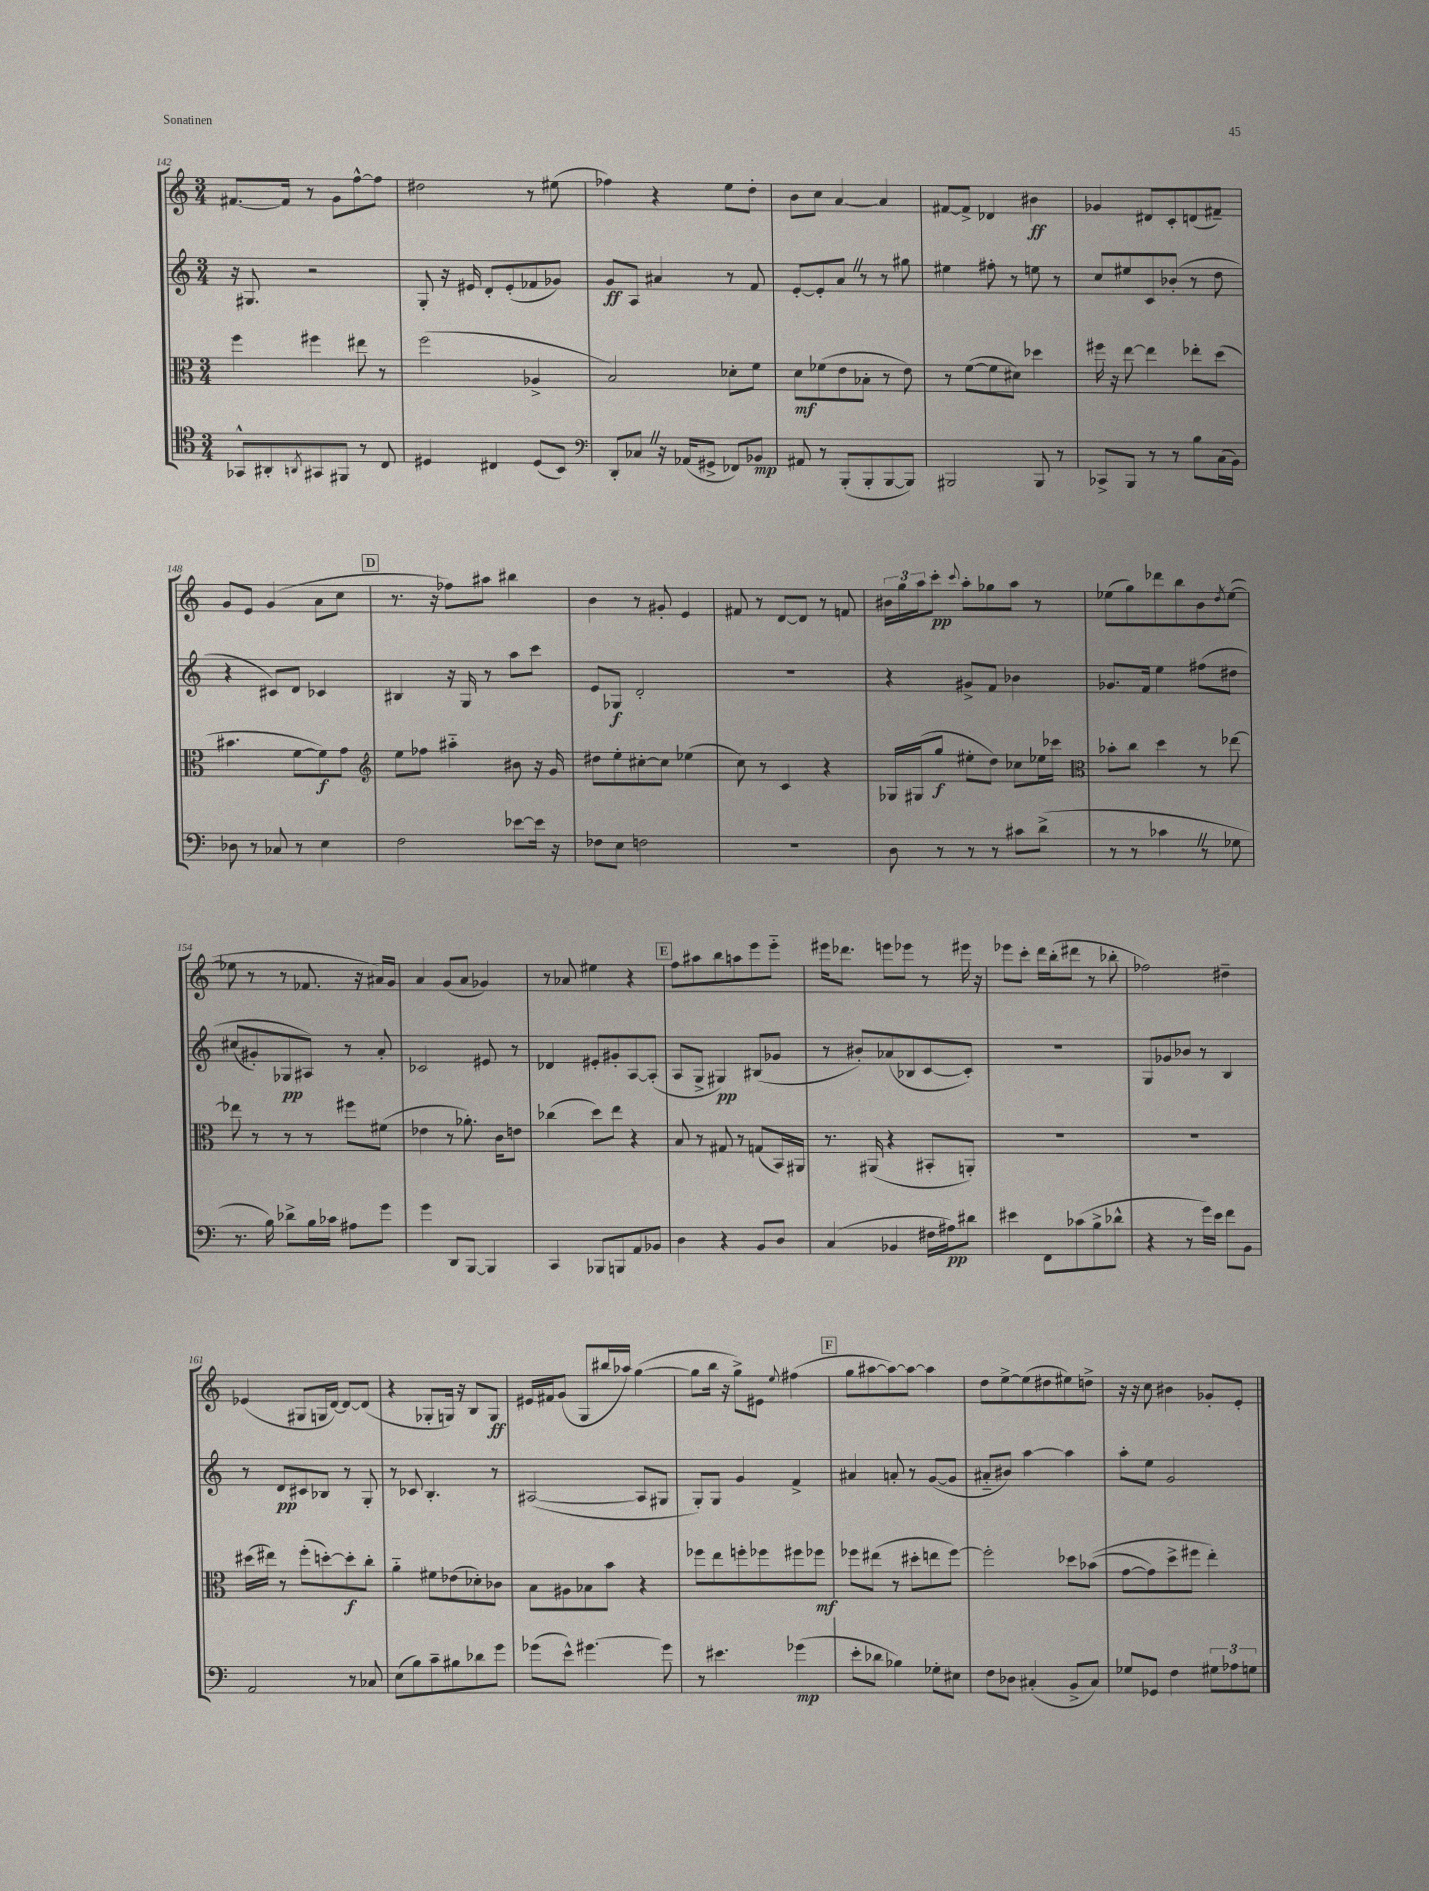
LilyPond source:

<<
\new StaffGroup <<
\new Staff = "s0" {
    \clef treble \key c \major \numericTimeSignature \time 3/4
    fis'8.~ fis'16 r8 g'8 f''8~-^ f''8 |
    dis''2 r8 eis''8( |
    fes''4) r4 e''8 d''8-. |
    b'8 c''8 a'4~ a'4 |
    fis'8~ fis'8-> des'4 bis'4\ff |
    ges'4 dis'8 c'8-. d'8( fis'8--) |
    g'8 e'8 g'4( a'8 c''8 |
    \mark \markup { \box "D" } r8. r16 fes''8) ais''8 bis''4 |
    b'4 r8 gis'8-. e'4 |
    fis'8 r8 d'8~ d'8 r8 f'8 |
    \tuplet 3/2 { bis'16 g''16 a''16 } c'''8-.\pp \appoggiatura { c'''8 } a''8-. ges''8 a''8 r8 |
    ees''8( g''8) des'''8 b''8 b'8 \acciaccatura { d''8 } ees''8~( |
    ees''8 r8 r8 fes'8. r16 ais'16) g'16 |
    a'4 g'8( a'8 ges'4) |
    r8 aes'8 eis''4 r4 |
    \mark \markup { \box "E" } f''8 ais''8 b''8 a''8 e'''8 e'''8-_ |
    eis'''16 des'''8. e'''8 ees'''8 r8 eis'''16 r16 |
    ees'''8 c'''8-. d'''16 b''16-.( dis'''8 r8 bes''8-. |
    fes''2) dis''4-- |
    ees'4( gis8 g16 d'16~) d'8~ d'8( |
    r4 ges8-. g16) r16 b8 g8\ff |
    eis'16 fis'16 g'8( g8 bis''16 aes''16) g''4~( |
    g''8 b''16 r16 g''8->) eis'8 \appoggiatura { e''8 } fis''4( |
    \mark \markup { \box "F" } g''8 ais''8~ ais''8~) ais''8~ ais''4 |
    d''8 e''8~-> e''8( dis''8 eis''8) d''8-> |
    r16 r16 c''8 bis'4 ges'8-. e'8-. \bar "|." |
}
\new Staff = "s1" {
    \clef treble \key c \major \numericTimeSignature \time 3/4
    r16 gis8. r2 |
    g8-. r16 eis'16 d'8-. eis'8-.( fes'8 ges'8) |
    g'8\ff a8 ais'4 r8 f'8 |
    e'8~-. e'8-. a'8 \once \override BreathingSign.text = \markup { \musicglyph "scripts.caesura.straight" } \breathe r8 r8 gis''8 |
    eis''4 fis''8-. r8 e''8 r8 |
    c''8 eis''8 c'8 bes'8-.( r8 d''8 |
    r4 cis'8) d'8 ces'4 |
    \mark \markup { \box "D" } bis4 r16 g16 r8 a''8 c'''8 |
    e'8 ges8\f d'2-. |
    R2. |
    r4 gis'8-> f'8 bes'4 |
    ges'8. f'16 e''4 fis''8\( dis''8 |
    cis''8( gis'8-.) ges8\pp ais8\) r8 a'8-. |
    ces'2 eis'8 r8 |
    des'4 eis'8-. gis'8-. a8~ a8-.( |
    \mark \markup { \box "E" } a8 g8-> gis4\pp) bis8( ges'8 |
    r8 bis'8-.) aes'8( bes8 c'8~ c'8-.) |
    R2. |
    g8 ges'8 bes'8 r8 b4 |
    r8 d'8\pp cis'8 bes8 r8 g8-. |
    r8 ces'8 b4.-. r8 |
    ais2~( ais8 gis8 |
    g8-.) g8 g'4 f'4-> |
    \mark \markup { \box "F" } ais'4 a'8-. r8 g'8~( g'8 |
    ais'8-_ bis'8) a''4~ a''4 |
    a''8-. e''8 g'2 \bar "|." |
}
\new Staff = "s2" {
    \clef alto \key c \major \numericTimeSignature \time 3/4
    f''4 fis''4 eis''8 r8 |
    f''2( aes4-> |
    b2) des'8-. f'8 |
    d'8\mf fes'8( e'8 bes8-. r8 e'8) |
    r8 f'8~( f'8 dis'8) des''4 |
    fis''16 r16 e''8~ e''4 ees''8-. d''8( |
    bis'4. f'8~ f'8\f) g'8 |
    \mark \markup { \box "D" } \clef treble e''8 fes''8 ais''4-_ bis'8 r16 g'16 |
    dis''8 e''8-. cis''8~-. cis''8 ees''4( |
    c''8) r8 c'4 r4 |
    ges16 gis16( g''8\f eis''8-. d''8) ces''8 ees''16 ces'''16 |
    \clef alto bes'8-. c''8 d''4 r8 ees''8~ |
    ees''8 r8 r8 r8 fis''8 fis'8( |
    ees'4 r8 aes'8.-.) c'16 e'8 |
    ces''4( d''8) e''8 r4 |
    \mark \markup { \box "E" } b8 r8 gis8 r8 g8( b,16) ais,16 |
    r8. ais,16( r4 bis,8-. a,8-.) |
    R2. |
    R2. |
    dis''16( eis''16) r8 f''8-.( d''8~-.) d''8-.\f c''8-. |
    a'4-_ fis'8 ees'8( des'8-.) ces'8 |
    b8 ais8 bes8 b'8 r4 |
    fes''8 e''8 f''8-. fes''8 fis''8 fes''8\mf |
    \mark \markup { \box "F" } fes''8 eis''8( r8 dis''8-. e''8 fes''8~) |
    fes''2-. des''8 bes'8(\( |
    g'8~ g'8) d''8-> fis''8 e''4-.\) \bar "|." |
}
\new Staff = "s3" {
    \clef tenor \key c \major \numericTimeSignature \time 3/4
    ges,8-^ ais,8-. \acciaccatura { a,8 } gis,8 fis,8 r8 c8 |
    dis4 cis4 dis8( b,8) |
    \clef bass d,8-. ces8 \once \override BreathingSign.text = \markup { \musicglyph "scripts.caesura.straight" } \breathe r16 aes,16( gis,8-> fes,8) bes,8\mp |
    ais,8 r8 b,,8-.( b,,8-. b,,8~ b,,8) |
    bis,,2 bis,,8 r8 |
    ces,8-> b,,8 r8 r8 b8 c16( b,16) |
    des8 r8 ces8 r8 e4 |
    \mark \markup { \box "D" } f2 ees'8~ ees'16 r16 |
    fes8 e8 f2 |
    R2. |
    d8 r8 r8 r8 cis'8 d'8->( |
    r8 r8 ces'4 \once \override BreathingSign.text = \markup { \musicglyph "scripts.caesura.straight" } \breathe r8 ges8 |
    r8. b16) des'8-> b16 ces'16 ais8 g'8 |
    g'4 d,8 b,,8~ b,,4 |
    c,4 bes,,8 b,,8 a,8 bes,8 |
    \mark \markup { \box "E" } d4 r4 b,8 d8 |
    c4( bes,4 fis16 ais16\pp) dis'8 |
    eis'4 f,8 ces'8( b8-> des'8-^ |
    r4 r8 g'16) e'16 f'8 b,8 |
    a,2 r8 ces8 |
    e8( b8) c'8-- bis8 des'8 g'8 |
    ges'8( e'8-^) gis'4.~ gis'8 |
    r8 eis'4. ges'4\mp( |
    \mark \markup { \box "F" } e'8-. des'8 bes4) ges8-. eis8 |
    f8 des8 cis4-.( b,8-> cis8) |
    ges8 ges,8 f4 \tuplet 3/2 { gis8 aes8 g8 } \bar "|." |
}
>>
>>
\layout { \context { \Score currentBarNumber = #142 } }
